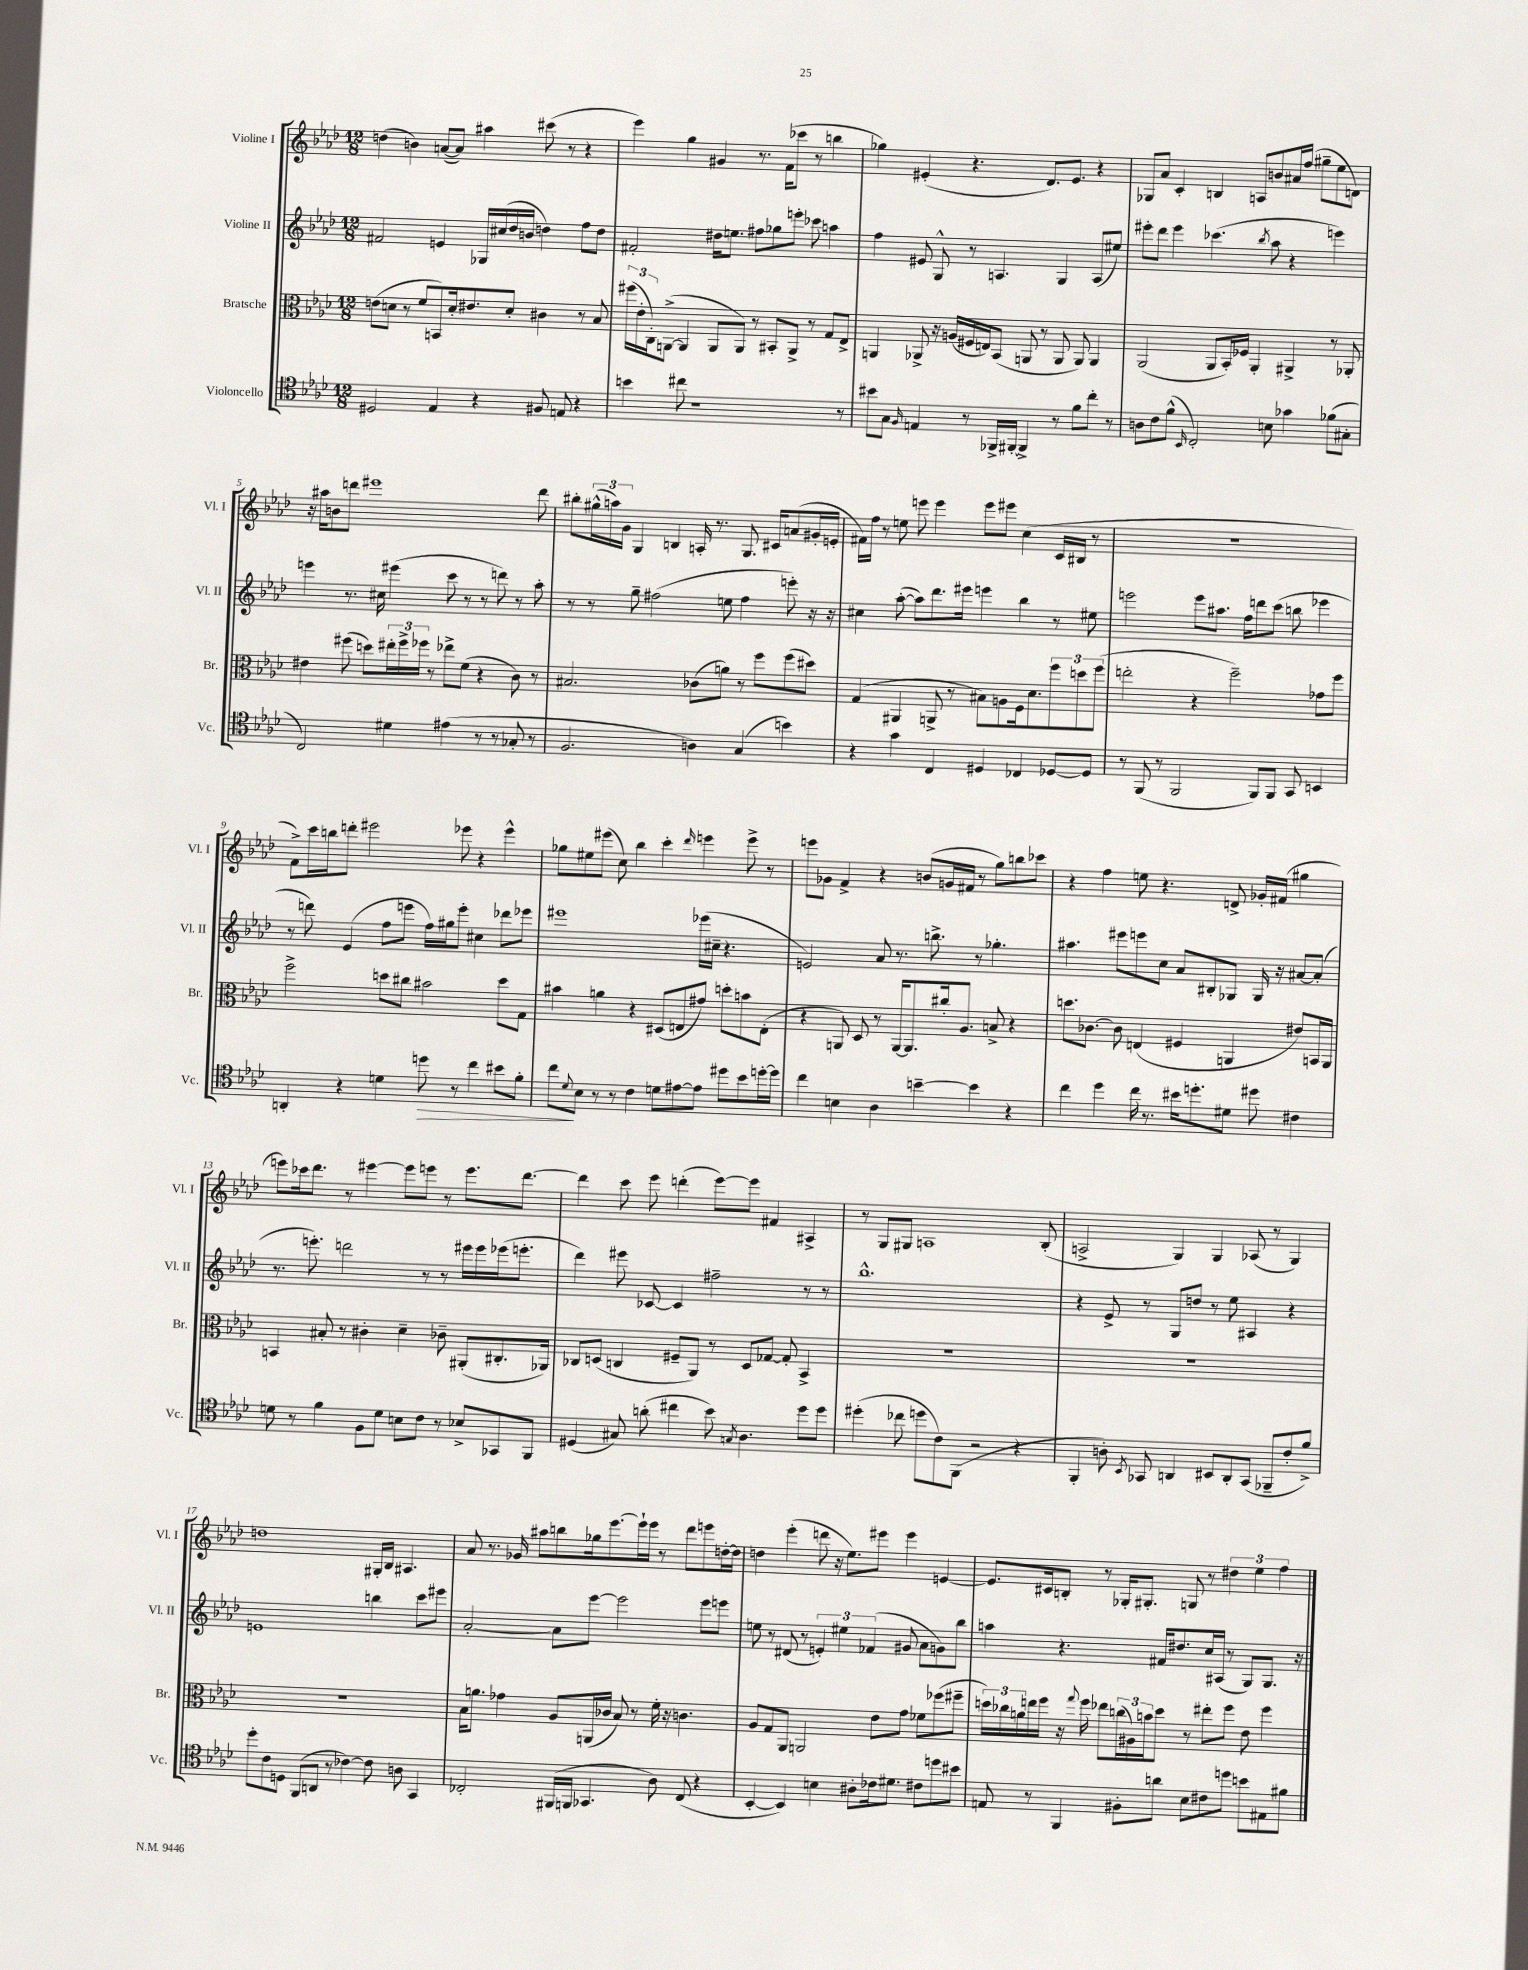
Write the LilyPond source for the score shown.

<<
\new StaffGroup <<
\new Staff = "s0" \with { instrumentName = "Violine I" shortInstrumentName = "Vl. I" } {
    \clef treble \key aes \major \numericTimeSignature \time 12/8
    d''4( b'4) a'8~( a'8) ais''4 cis'''8( r8 r4 |
    ees'''4) g''4 gis'4 r8. f'16( ces'''8 r8 b''4 |
    ges''4) eis'4-.( r4. des'8.) eis'8. r4 |
    ges8 aes'8 c'4-. b4 a8 b'8 ais'16 f''16( gis''8-- ees''8 d'8) |
    r16 ais''16 b'8 d'''8 eis'''1 d'''8 |
    bis''8-. \tuplet 3/2 { gis''16-^( a''16) g'16 } g4 b4 a16-. r8. g8. cis'16 a'8( gis'16-. e'16-. |
    fis'16) f''16 r8 e''8 e'''8 e'''4 e'''8 eis'''8 c''4( c'16 bis16 r8 |
    R1. |
    f'8->) c'''16 b''16 d'''8-. eis'''2 ees'''8 r4 ees'''4-^ |
    ges''8 eis''8 eis'''8( c''8) bes''4 c'''4-. \grace { des'''16 } e'''4 e'''8-> r8 |
    e'''8 ges'8 f'4-> r4 b'8( g'16 fis'16 r8 g''8) b''8 ces'''8 |
    r4 f''4 e''8 r4. d'8-> ges'16-. fis'16( gis''4 |
    e'''8) ces'''16 des'''8. r8 eis'''4~ eis'''8 e'''8 r8 e'''8. des'''8.~ |
    des'''4 c'''8 ees'''8 d'''4-.( ees'''8~) ees'''8 fis'4 ais4-> |
    r8 g8 gis8 a1 bes8-.( |
    a2-> g4) g4 aes8( r8 g4) |
    d''1 gis16-. bes16 ais4. |
    aes'8 r8. ges'16 ais''8 b''8 ges''16 ees'''8.~ ees'''16-! ees'''16 r8 des'''8 e'''8 d''16~-. d''16 |
    d''4 ees'''4-.( d'''8 r16 ees''8.) eis'''8 eis'''4 e'4~ |
    e'8. cis'16 b8-. r8 ges16-. gis8.-. g8 r8 \tuplet 3/2 { dis''4 ees''4 f''4 } \bar "|." |
}
\new Staff = "s1" \with { instrumentName = "Violine II" shortInstrumentName = "Vl. II" } {
    \clef treble \key aes \major \numericTimeSignature \time 12/8
    fis'2 e'4 ges16 cis''16( des''16 b'16 d''4) f''8 d''8 |
    fis'2-. dis''16 e''8. fis''8 ges''8 e'''8-. ces'''8 a''4 |
    f''4 eis'8 g8-^ r8 a4. g4 a8( eis''8) |
    eis'''8-. des'''8 eis'''4 ces'''4.( \acciaccatura { bes''8 } aes''8 r4 e'''4) |
    e'''4 r8. cis''16 eis'''4( c'''8 r8 r8 d'''8) r8 aes''8-. |
    r8 r8 g''8-- fis''2( e''8 fis''4 e'''8-.) r16 r16 |
    cis''4 aes''8~-.( aes''8) des'''8. eis'''16 e'''4 bes''4 r8 eis''8 |
    e'''2 e'''8 ais''8. f''16 d'''8 c'''8( b''8 ees'''4 |
    r8 d'''8) ees'4( f''8 e'''8 f''16) gis''16 e'''8-. cis''4 des'''8 ees'''8 |
    eis'''1 ees'''16( cis''16-- r4. |
    e'2) aes'8 r8. b''8.-> r8 ges''4.-. |
    ais''4. eis'''8 e'''8 c''8 aes'8 bis8-. ges8 ges16 r16 ais'8~ ais'8-.( |
    r8. e'''8.-.) d'''2 r8 r8 eis'''16 eis'''16 ees'''16( e'''8.-. |
    des'''4) eis'''8 ces'8~ ces'4 fis''2-- r8 r8 |
    bes''1.-^ |
    r4 ees'8-> r8 g8 d''8 r8 ees''8 ais4 r4 |
    e'1 b''4 c'''8 eis'''8 |
    aes'2~-. aes'8 ees'''8~ ees'''2 ees'''8 e'''8 |
    e''8 r8 dis'8( r8 \tuplet 3/2 { e'4-.) eis''4 fes'4( } gis'8 aes'8 g'8) bes''8 |
    a''4 r4. fis'16 dis''8. c''16 ais16( r8 g8) g8. r16 \bar "|." |
}
\new Staff = "s2" \with { instrumentName = "Bratsche" shortInstrumentName = "Br." } {
    \clef alto \key aes \major \numericTimeSignature \time 12/8
    e'8( d'8 r8 f'8 b,8) d'16-. eis'8. d'8-. cis'4 r8 bes8 |
    \tuplet 3/2 { fis''16( ees'16-. c16-.) } a,8~->( a,4 a,8 a,8) r8 bis,8-. a,8-> r8 g8 ees8-> |
    a,4 aes,8-> r16 a16( fis16 e16) bes,8( a,8 r8 a,8 a,8) a,4 |
    aes,2( aes,8 bes,16-.) fes16 aes,4-. ais,4-> r8 aes,8-. |
    eis'4 fis''8( d''8) \tuplet 3/2 { eis''16-. fis''16-> fes''16 } r8 ees''8-> f'8( r4 c'8) r8 |
    bis2. ces'8( a'8) r8 f''8 f''8( dis''8) |
    g4( ais,4 a,8-> r8 bis8) a8 f16 des'8. \tuplet 3/2 { f''8 d''8 f''8( } |
    e''2-. r4 f''2--) ges'8 f''8 |
    f''2-> d''8 cis''8 bis'2 d''8 g8 |
    bis'4 a'4 r4 dis8( e8 gis'8) d''8-. b'8 e8-.( |
    r4 a,8) des8 r8 a,16~ a,8. cis''16-. aes8. b8-> r4 |
    d''8. ces'8.~ ces'8 e4( fis4 a,4 eis'8) b,16 a,16 |
    b,4 bis8-. r8 cis'4-. des'4-- ces'8-- ais,8-.( cis8.-. aes,16) |
    ces8 d8( c4 fis8-- aes,8) r8 d8 ges8~ ges8-. bes,4-> |
    R1. |
    R1. |
    R1. |
    bes16 a'8. ges'4 aes8 a,16( ces'16 bes8) r8 f'16-. r16 c'4. |
    aes8 g8 aes,8 a,2 ees'8 g'8 fes'8 fes''8( fis''8-- |
    \tuplet 3/2 { d''16) ces''16 a'16 } e''16 f''16 r16 \appoggiatura { g''8 } f''16 ees''8 \tuplet 3/2 { c''16( ais16) b'16 } d''8 r8 eis''8-. f''8 ees'8 f''4 \bar "|." |
}
\new Staff = "s3" \with { instrumentName = "Violoncello" shortInstrumentName = "Vc." } {
    \clef tenor \key aes \major \numericTimeSignature \time 12/8
    dis2 ees4 r4 fis8 e8 r4 |
    b'4 cis''8 r1 r8 |
    bis'8 g8 \grace { f16 } e4 r8 fes,16-> fis,16~-. fis,4-> r8 f'8 c''8-. r8 |
    a8 c'8 f'8-^( \grace { bes,16 } c2-.) b8 ges'4 fes'8( gis8-. |
    c2) dis'4 eis'4( r8 r8 ges8-. r8 |
    f2. a4) g4( b'4) |
    r4 g'4 c4 dis4 ces4 des8~ des8 |
    r8 f,8( r8 f,2 f,8) f,8 g,8 b,4 |
    a,4-. r4 d'4 d''8\> r8 c''4 bis'8 f'8-. |
    c''8\! \appoggiatura { des'8 } bes8 r8 r8 c'4 d'8 eis'8~ eis'8 dis''8 bes'8 d''16~-. d''16 |
    c''4 b4 aes4 b'4~-- b'4 r4 |
    c''4 des''4 c''16 r8. bis'16 d''8.-. dis'8 dis''8 cis'4 |
    d'8 r8 f'4 f8 d'8 b8 c'8 r8 bes8-> ges,8 f,8 |
    dis4( gis8) a'8-.( cis''4 bes'8) \acciaccatura { g8 } aes4. des''8 des''8 |
    dis''4-.( ces''8 d''8 c'8) f,8( r2 r4 |
    f,4-. a8-.) \acciaccatura { bes,8 } ges,8 a,4 bis,8 a,8-. ges,8( fes,8-- c'8-. f'8->) |
    des''8-. c'8 d8 f,8( a,8 r8 ces'4~) ces'8 a8 g,4 |
    ces2-. fis,16( f,16 ges,4. aes8) ces8( r4 |
    bes,4~-. bes,4) b4 ais8-. ces'16 dis'8. cis'8 d''8 bis'8 |
    e8 r8 f,4 fis8-. a'8 bes8 cis'8 d''8 b'8 eis8 fis'8 \bar "|." |
}
>>
>>
